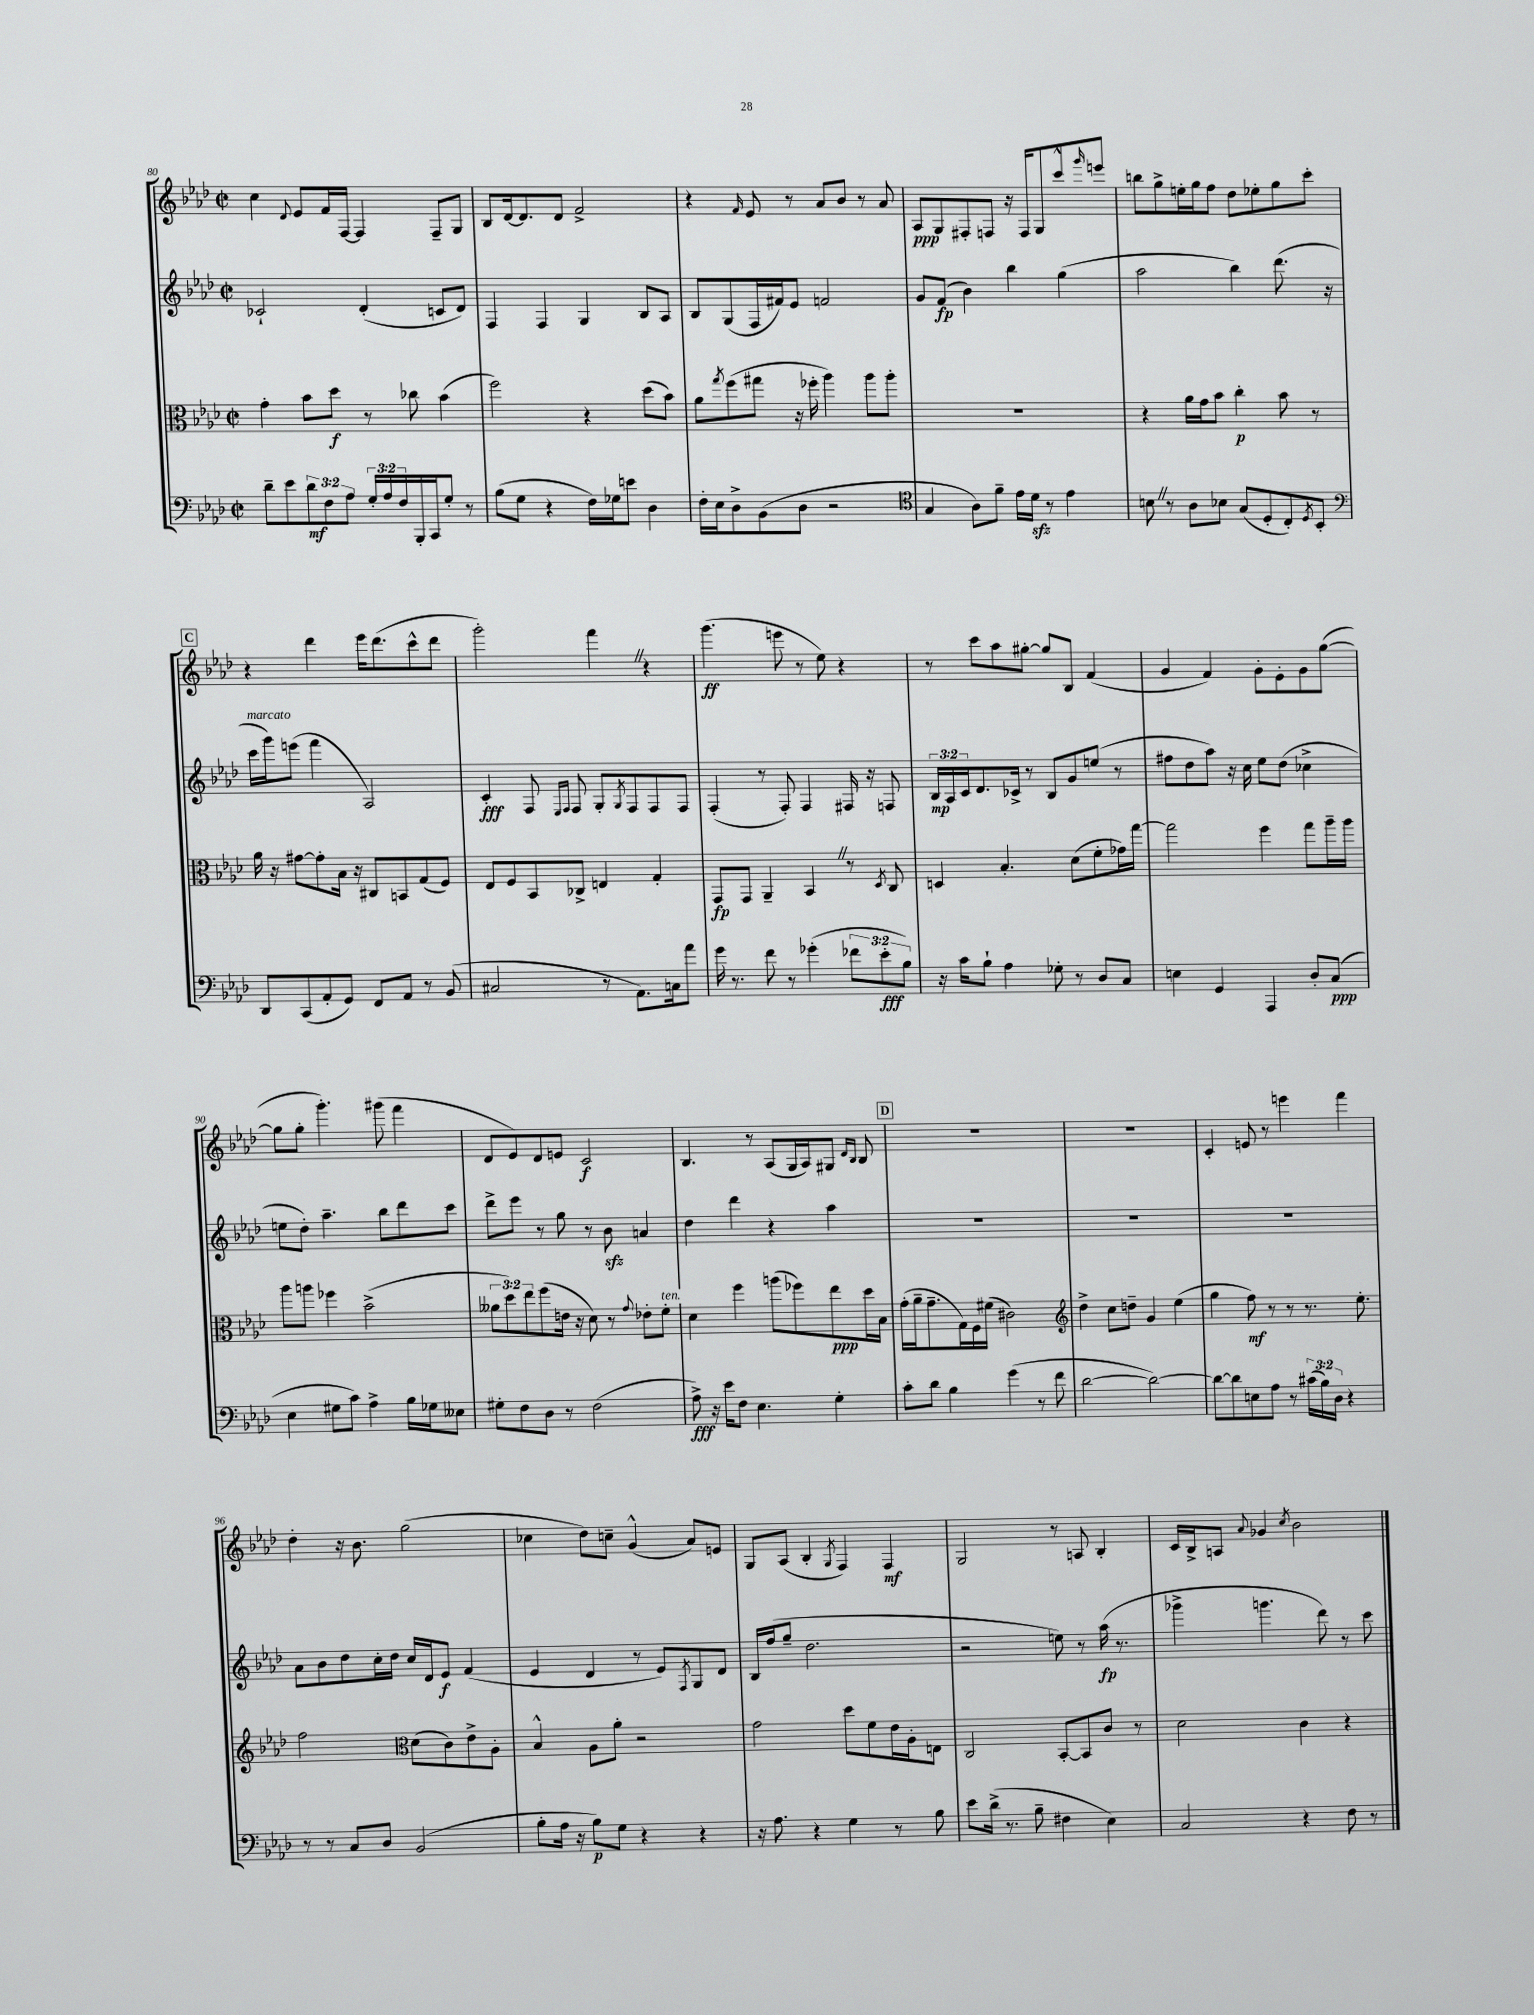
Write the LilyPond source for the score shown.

<<
\new StaffGroup <<
\new Staff = "s0" {
    \clef treble \key aes \major \defaultTimeSignature \time 2/2
    c''4 \appoggiatura { des'8 } ees'8 f'16 f16~ f4 f8-- g8 |
    bes8 des'16~ des'8. des'8 f'2-> |
    r4 \grace { f'16 } ees'8 r8 aes'8 bes'8 r8 aes'8 |
    aes8\ppp g8 fis8-. f8 r16 f16 g8 c'''8-^ \grace { g'''16 } e'''8 |
    b''8 g''8-> e''16-. g''16 f''8 des''8 ees''8-. g''8 c'''8-. |
    \mark \markup { \box "C" } r4 des'''4 ees'''16 des'''8.( c'''8-^ des'''8 |
    g'''2-.) f'''4 \once \override BreathingSign.text = \markup { \musicglyph "scripts.caesura.straight" } \breathe r4 |
    g'''4.\ff( e'''8 r8 ees''8) r4 |
    r8 c'''8 aes''8 gis''8~-. gis''8 bes8 f'4( |
    g'4 f'4) g'8-. ees'8-. g'8 g''8~( |
    g''8 g''8-. g'''4.-.) gis'''8( f'''4 |
    des'8 ees'8) des'8 e'8 c'2\f |
    bes4. r8 aes8( g16 aes16) gis8 \grace { des'16 bes16 } bes8 |
    \mark \markup { \box "D" } R1 |
    R1 |
    c'4-. e'8 r8 e'''4 f'''4 |
    des''4-. r16 bes'8. g''2( |
    ces''4 des''8) c''8-- g'4-^( aes'8) e'8 |
    g8 aes8( bes4-. \acciaccatura { g8 } f4) f4\mf |
    g2 r8 a8 bes4-. |
    c'16 bes16-> a8 \appoggiatura { aes'8 } ges'4 \acciaccatura { c''8 } bes'2 \bar "|." |
}
\new Staff = "s1" {
    \clef treble \key aes \major \defaultTimeSignature \time 2/2 \override Staff.TupletNumber.text = #tuplet-number::calc-fraction-text
    ces'2-! des'4-.( c'8 des'8) |
    f4 f4 g4 bes8 aes8 |
    bes8 g8( f16 fis'16) ees'8 f'2 |
    g'8 f'8\fp( bes'4) bes''4 g''4( |
    aes''2 bes''4) des'''8.( r16 |
    \mark \markup { \box "C" } c'''16^\markup { \italic "marcato" } g'''16) e'''8( f'''4 aes2) |
    c'4-.\fff f8 \grace { ees16 f16 } f8 g8-. \acciaccatura { g8 } f8 f8 f8 |
    f4-.( r8 f8-.) f4 fis16 r16 f8 |
    \tuplet 3/2 { bes16\mp aes16 c'16 } des'8. ces'16-> r8 bes8 g'8 e''8( r8 |
    fis''8 des''8 aes''8) r16 c''16 ees''8 des''8( ces''4-> |
    e''8 des''8-.) aes''4.-- bes''8 des'''8 c'''8 |
    des'''8-> ees'''8 r8 g''8 r8 bes'8\sfz a'4 |
    des''4 des'''4 r4 aes''4 |
    \mark \markup { \box "D" } R1 |
    R1 |
    R1 |
    aes'8 bes'8 des''8 c''16-. des''16 c''16 des'16 ees'8\f f'4( |
    ees'4 des'4 r8 ees'8) \acciaccatura { f8 } g8 des'8 |
    bes16 f''16( g''8-- des''2. |
    r2 e''8) r8 aes''16\fp( r8. |
    ges'''4-> g'''4. des'''8) r8 c'''8 \bar "|." |
}
\new Staff = "s2" {
    \clef alto \key aes \major \defaultTimeSignature \time 2/2 \override Staff.TupletNumber.text = #tuplet-number::calc-fraction-text
    g'4-. bes'8 des''8\f r8 ces''8 bes'4( |
    f''2) r4 des''8( bes'8) |
    aes'8 \acciaccatura { g''8 } f''8( gis''8 r16 fes''16-. aes''4) aes''8 aes''8-. |
    R1 |
    r4 aes'16 g'16 bes'8 c''4-.\p bes'8 r8 |
    \mark \markup { \box "C" } aes'16 r16 gis'8~ gis'8-. bes16 r16 cis8 b,8 g8( f8) |
    ees8 f8 bes,8 ces8-> e4 g4-. |
    g,8\fp g,8 aes,4-- bes,4 \once \override BreathingSign.text = \markup { \musicglyph "scripts.caesura.straight" } \breathe r8 \acciaccatura { des8 } c8 |
    d4 bes4.-. des'8( f'8-. ges'16) g''16~ |
    g''2 f''4 g''8 aes''16-- aes''16 |
    aes''8 a''8 fes''4 bes'2->( |
    \tuplet 3/2 { aeses'8 des''8) ees''8 } f''8( e'16 r16 des'8) r8 \appoggiatura { g'8 } ees'8-. f'8-.^\markup { \italic "ten." } |
    des'4 f''4 a''8( fes''8) ees''8\ppp des''16 bes16 |
    \mark \markup { \box "D" } g'16-.( aes'16-- g'8.-- g16) f16 fis'16( cis'2) |
    \clef treble des''4-> c''8 d''8-- g'4 ees''4( |
    g''4 f''8\mf) r8 r8 r8. ees''8.-. |
    f''2 \clef alto des'8( c'8) ees'8-> aes8-. |
    bes4-^ aes8 aes'8-. r2 |
    g'2 des''8 f'8 ees'16 aes16-. e8 |
    c2 bes,8~-. bes,8 c'8 r8 |
    des'2 c'4 r4 \bar "|." |
}
\new Staff = "s3" {
    \clef bass \key aes \major \defaultTimeSignature \time 2/2 \override Staff.TupletNumber.text = #tuplet-number::calc-fraction-text
    des'8-- ees'8 \tuplet 3/2 { des'8\mf f8 aes8 } \tuplet 3/2 { g16-. aes16 f16 } bes,,16-. c,16 g8-. r8 |
    bes8( g8 r4 f16) ges16 e'8 des4 |
    f16-. ees16 des8-> bes,8( des8 r2 |
    \clef tenor g4 aes8) f'8-- ees'16 des'16\sfz r8 ees'4 |
    b8 \once \override BreathingSign.text = \markup { \musicglyph "scripts.caesura.straight" } \breathe r8 aes8 bes8 g8( des8-. c8-.) \acciaccatura { des8 } bes,8-. |
    \mark \markup { \box "C" } \clef bass des,8 c,8( aes,8-. g,8) f,8 aes,8 r8 bes,8( |
    cis2 r8 aes,8.) c16 aes'8 |
    g'16 r8. f'8 r8 ges'4-.( \tuplet 3/2 { fes'8 ees'8-.\fff bes8) } |
    r16 c'16 bes8-! aes4 ges8-. r8 des8 c8 |
    e4 g,4 aes,,4 des8-. c8\ppp( |
    ees4 gis8 c'8) aes4-> bes16 ges16 eeses8 |
    gis8-. f8 des8 r8 f2( |
    aes8->\fff) r16 ees'16 f8 ees4. g4-. |
    \mark \markup { \box "D" } c'8-. des'8 bes4 g'4( r8 f'8 |
    des'2~ des'2~) |
    des'8~ des'8 e8 aes8 r8 \tuplet 3/2 { cis'16( bes16) des16 } r4 |
    r8 r8 c8 des8 bes,2( |
    bes8-. aes16 r16 bes8\p) g8 r4 r4 |
    r16 aes8. r4 g4 r8 bes8 |
    ees'8 des'16->( r8. bes8-- fis4 ees4) |
    c2 r4 f8 r8 \bar "|." |
}
>>
>>
\layout { \context { \Score currentBarNumber = #80 } }
